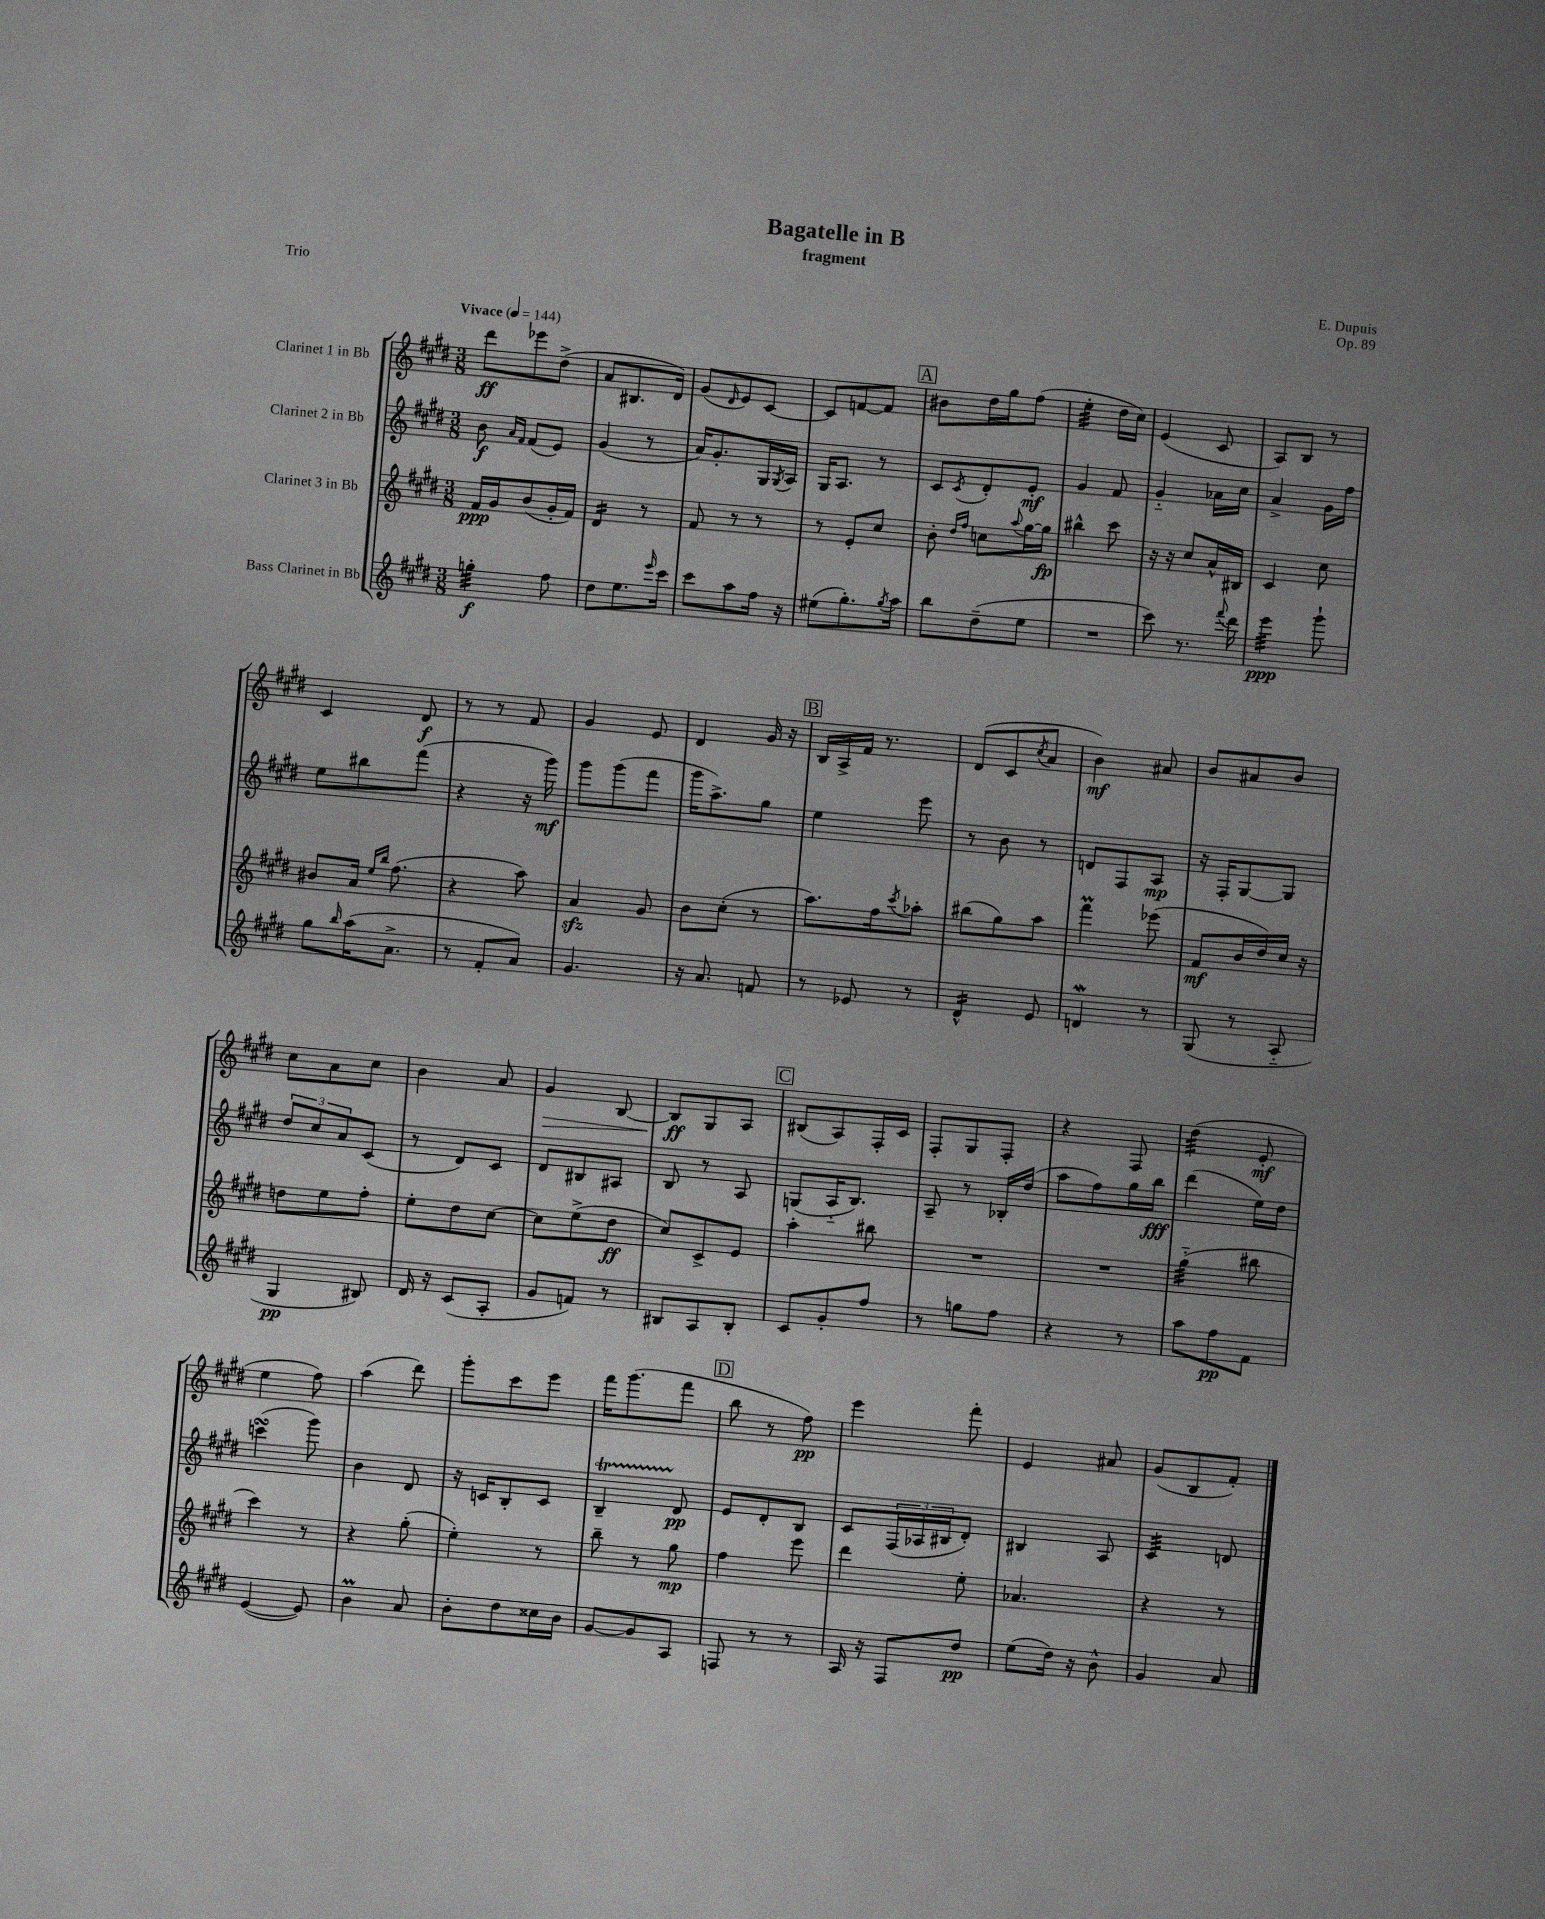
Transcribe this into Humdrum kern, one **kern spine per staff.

**kern	**kern	**kern	**kern
*staff4	*staff3	*staff2	*staff1
*clefG2	*clefG2	*clefG2	*clefG2
*k[f#c#g#d#]	*k[f#c#g#d#]	*k[f#c#g#d#]	*k[f#c#g#d#]
*M3/8	*M3/8	*M3/8	*M3/8
*MM144	*MM144	*MM144	*MM144
4gg'	16f#	8b	8ddd#
.	16g#	.	.
.	.	16qqa	.
.	.	16qqf#	.
.	(8b	(8f#	8eee-
8ff#	16g#'	8e)	(8dd#^
.	16f#)	.	.
=	=	=	=
8dd#	4d#	(4g#	8a
8.ee	.	.	8.B#
.	8r	8r	.
16qqeee	.	.	.
16ccc#	.	.	16d#)
=	=	=	=
8ccc#	8f#	16a)	(8g#
.	.	8.g#'	.
.	.	.	16qqd#
8aa	8r	.	8e)
16ff#	8r	16G#	[8c#
.	.	8qG#	.
16r	.	16A	.
=	=	=	=
(8ee#	8r	16G#	8c#]
.	.	8.A	.
8.gg#')	8e'	.	[8f
.	8cc#	8r	8f]
8qgg#	.	.	.
16aa	.	.	.
=	=	=	=
8bb	8b'	8c#	8b#
.	16qqdd#	.	.
.	16qqff#	8qc#	.
(8dd#~	8cc	8d#'	16dd#
.	.	.	16gg#
.	8qqaa	.	.
8ee	[16gg#	8e'	(8ff#
.	16gg#]	.	.
=	=	=	=
4.r	4bb#^^	4g#	4ee'
.	8ccc#	8f#	16dd#
.	.	.	16cc#)
=	=	=	=
8ccc#)	16r	4g#'~	(4e
.	16r	.	.
8.r	8cc#	.	.
.	16a^^	16a-	8c#
8qqfff#	.	.	.
16ddd#	16B#	16cc#	.
=	=	=	=
4eee	4c#	4a^	8A)
.	.	.	8B
8ggg#`	8cc#	16g#	8r
.	.	16ff#	.
=	=	=	=
8gg#	8b#	8ee	4c#
16qqbb	.	.	.
(16aa	16a	8bb#	.
.	16qqee	.	.
.	16qqbb	.	.
8.a^	(8.ff#	.	.
.	.	(8fff#	8d#
=	=	=	=
8r	4r	4r	8r
8f#'	.	.	8r
8a)	8aa)	16r	8f#
.	.	16ggg#)	.
=	=	=	=
4.g#	4a	8ggg#	4g#
.	.	(8ggg#	.
.	8g#	8fff#	8e
=	=	=	=
16r	8b	16ggg#	4d#
8.a	.	8.aa^)	.
.	(8cc#'	.	.
8f	8r	8gg#	16g#
.	.	.	16r
=	=	=	=
8r	8.aa)	4ee	16B
.	.	.	16A^
8e-	.	.	16f#
.	16ff#	.	8.r
.	8qccc#	.	.
8r	8aa-'	8eee	.
=	=	=	=
4d#^^	(8bb#	8r	(8d#
.	8gg#)	8b	8c#
.	.	.	8qcc#
8e	8aa	8r	8a
=	=	=	=
4d	4fff#	8d	4b)
.	.	8F#	.
8r	(8eee-	8A	8a#
=	=	=	=
(8G#	8f#	16r	8b
.	.	16F#'	.
8r	16b	[8G#	8a#
.	16dd#)	.	.
8A'~	16cc#	8G#]	8b
.	16r	.	.
=	=	=	=
4G#	8dd	12dd#	8cc#
.	.	12cc#	.
.	8ee	.	8a
.	.	12a	.
8B#)	8ff#'	(8c#	8cc#
=	=	=	=
16d#	8ee'	8r	4b
16r	.	.	.
(8c#	8dd#	8d#)	.
8A'	[8cc#	8c#	8a
=	=	=	=
8g#	8cc#]	8d#	4g#
8f)	(8ee^	8B#	.
8r	8dd#	8A#	[8B
=	=	=	=
8B#	8cc#)	8B	8B]
8A	8c#^	8r	8G#
8B#'	8e	8A	8A
=	=	=	=
8c#	4aa'	(8G	(8B#
8g#'	.	16A'~	8A)
.	.	8.B)	.
8ff#	8bb#	.	16F#'
.	.	.	16c#
=	=	=	=
8r	4.r	8A~	8F#'
8gg	.	8r	8G#
8ff#	.	16B-'	8F#'
.	.	(16dd#	.
=	=	=	=
4r	4.r	8aa	4r
.	.	8ff#)	.
8r	.	16gg#	8F#
.	.	16bb	.
=	=	=	=
8aa	(4gg#'~	(4ddd#	(4dd#
8ff#	.	.	.
8f#	8bb#	16ee)	8e'
.	.	16dd#	.
=	=	=	=
([4e	4ccc#)	(4ccc	4ee
8e])	8r	8ggg#)	8ff#)
=	=	=	=
4b	4r	4b	(4aa
8a	(8gg#'	8d#	8ddd#)
=	=	=	=
8b'	4ee')	16r	8ggg#'
.	.	16c	.
8dd#	.	8B'	8ccc#
16cc##	8r	8c	8eee
16b	.	.	.
=	=	=	=
[8g#	8bb~	4B~	16fff#
.	.	.	(8.ggg#
8g#]	8r	.	.
8A	8gg#	8d#	8fff#
=	=	=	=
8F	4ff#	8e	8bb
8r	.	8d#'	8r
8r	8eee	8B	8ff#)
=	=	=	=
16A	4ddd#	8c#	4eee
16r	.	.	.
8F#	.	(24F#	.
.	.	24A-	.
.	.	24B#	.
8dd#	8ee'	8d#')	8fff#'
=	=	=	=
(8ee	4.a-	4B#	4e
16dd#)	.	.	.
16r	.	.	.
8b^^	.	8A	8a#
=	=	=	=
4g#	4r	4c#	(8g#
.	.	.	8B
8a	8r	8d	8f#')
==	==	==	==
*-	*-	*-	*-
